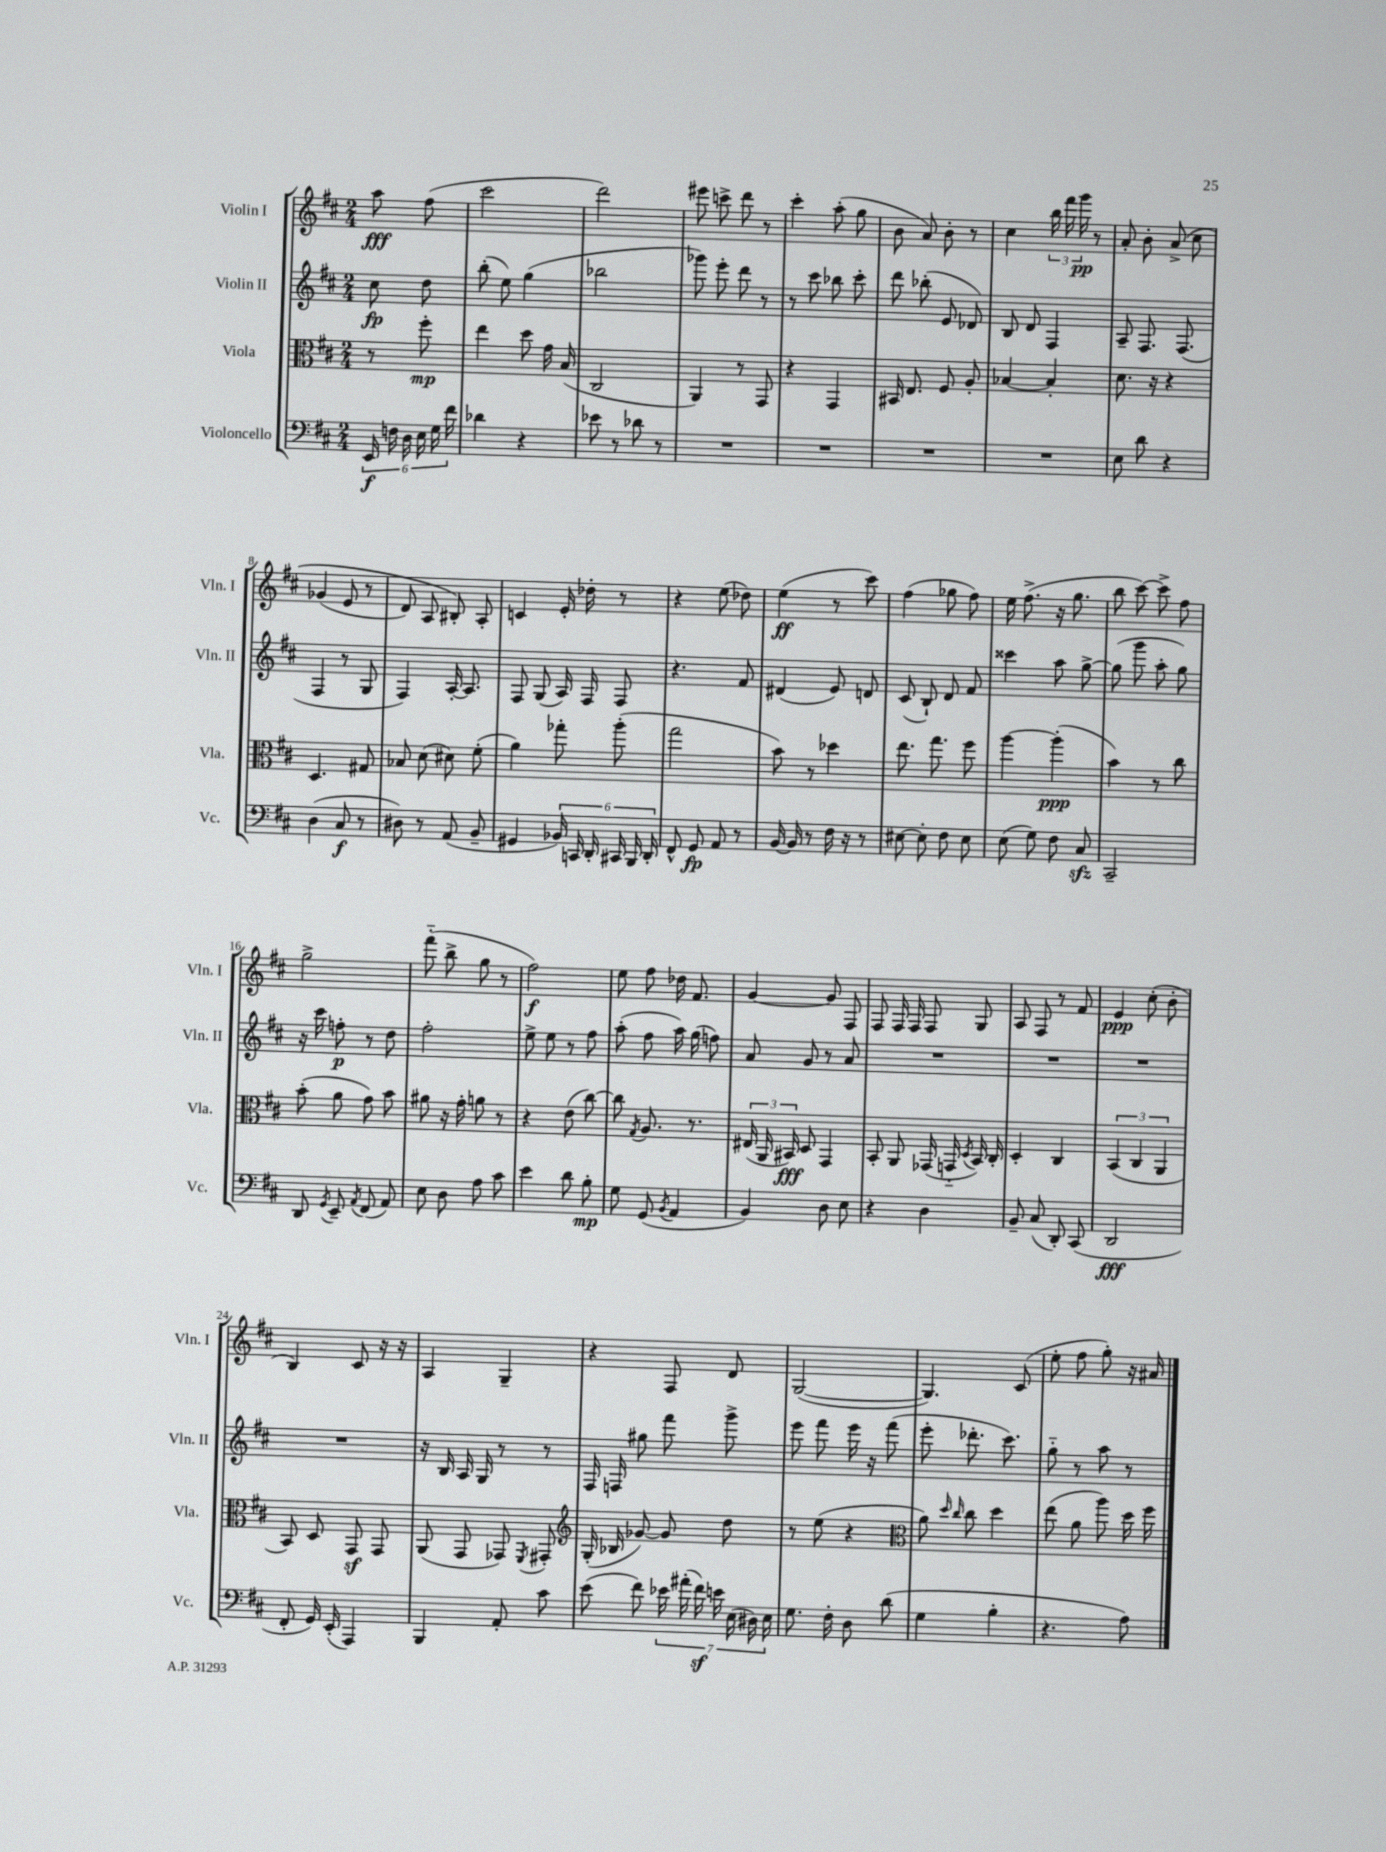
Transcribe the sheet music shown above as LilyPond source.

<<
\new StaffGroup <<
\new Staff = "s0" \with { instrumentName = "Violin I" shortInstrumentName = "Vln. I" } {
    \clef treble \key d \major \numericTimeSignature \time 2/4 \partial 4
    \autoBeamOff a''8\fff fis''8( |
    cis'''2 |
    d'''2) |
    eis'''8 c'''8-> d'''8 r8 |
    cis'''4-. a''8-.( g''8 |
    b'8 a'8) b'8-. r8 |
    cis''4 \tuplet 3/2 { b''16 fis'''16 g'''16\pp } r8 |
    a'8-. b'8-. a'8->\( cis''8 |
    ges'4( e'8 r8 |
    d'8) a8 bis8-.\) a8-. |
    c'4 e'16-. des''16-. r8 |
    r4 e''8( des''8) |
    e''4\ff( r8 cis'''8) |
    fis''4( ges''8 fis''8) |
    e''16 fis''8.->( r16 g''8. |
    b''8 cis'''8~) cis'''8-> fis''8 |
    g''2-> |
    fis'''8-_( b''8-> g''8 r8 |
    fis''2\f) |
    e''8 fis''8 des''16 fis'8. |
    g'4~ g'8 fis8 |
    fis8 fis16 fis16 fis8 g8 |
    a8 fis8 r8 fis'8 |
    e'4\ppp cis''8-.( b'8-. |
    b4) cis'8 r16 r16 |
    a4 g4-- |
    r4 fis8 d'8 |
    g2~( |
    g4.) cis'8( |
    e''8-. fis''8 g''8-.) r16 ais'16 \bar "|." |
}
\new Staff = "s1" \with { instrumentName = "Violin II" shortInstrumentName = "Vln. II" } {
    \clef treble \key d \major \numericTimeSignature \time 2/4 \partial 4
    \autoBeamOff cis''8\fp d''8 |
    b''8-.( e''8) g''4( |
    bes''2 |
    ges'''8) e'''8-. d'''8 r8 |
    r8 cis'''8 bes''8 cis'''8-. |
    d'''8 bes''8-.( e'8 des'8) |
    b8 d'8 fis4 |
    a8-- fis8. fis8.( |
    fis4 r8 g8 |
    fis4) a16~-. a8. |
    fis8 g8( a16) fis16 fis8 |
    r4. fis'8 |
    dis'4( e'8) d'8 |
    cis'8( b8-!) d'8 fis'8 |
    cisis'''4 a''8 g''8~-> |
    g''8( g'''8 a''8-. g''8) |
    r16 cis'''16 f''8-.\p r8 d''8 |
    fis''2-. |
    e''8-> e''8 r8 fis''8 |
    a''8-.( fis''8 a''16) g''16( f''8) |
    a'8 g'8 r8 a'8 |
    R2 |
    R2 |
    R2 |
    R2 |
    r16 b16 a16 g16 r8 r8 |
    fis16 f16 gis''8 fis'''8 g'''8-> |
    e'''8 fis'''8 e'''16 r16 fis'''8( |
    e'''8-. des'''8.-. cis'''8.) |
    g''8-_ r8 a''8 r8 \bar "|." |
}
\new Staff = "s2" \with { instrumentName = "Viola" shortInstrumentName = "Vla." } {
    \clef alto \key d \major \numericTimeSignature \time 2/4 \partial 4
    \autoBeamOff r8 fis''8-.\mp |
    e''4 d''8 g'16 b16( |
    cis2 |
    a,4) r8 g,8 |
    r4 g,4 |
    bis,16 e8. fis8 a8-. |
    bes4~ bes4-. |
    d'8. r16 r4 |
    d4. gis8 |
    bes8 d'8( dis'8) fis'8-.( |
    a'4) ges''8-. a''8-.( |
    g''2 |
    b'8) r8 des''4 |
    e''8. g''8. fis''8 |
    a''4~ a''4-.\ppp( |
    b'4) r8 cis''8 |
    b'8-.( a'8 g'8) b'8 |
    ais'8 r16 g'16-. a'8 r8 |
    r4 e'8( cis''8~) |
    cis''8 \acciaccatura { g8 } a8. r8. |
    \tuplet 3/2 { eis16( a,16 bis,16\fff) } d8 g,4 |
    b,8-. a,8 ges,16( g,16-_ \acciaccatura { d8 } b,16) cis16-. |
    d4-. cis4 |
    \tuplet 3/2 { b,4( cis4 a,4 } |
    b,8) d8 g,8\sf g,8 |
    a,8( g,8 ges,8) \acciaccatura { fis,8 } gis,8-. |
    \clef treble g16-.( bes16 ges'8~) ges'8 d''8 |
    r8 e''8( r4 |
    \clef alto a'8) \grace { d''16 cis''16 } cis''8 d''4 |
    e''8( a'8 a''8) d''16 fis''16 \bar "|." |
}
\new Staff = "s3" \with { instrumentName = "Violoncello" shortInstrumentName = "Vc." } {
    \clef bass \key d \major \numericTimeSignature \time 2/4 \partial 4
    \autoBeamOff \tuplet 6/4 { e,16\f f16 d16 e16 g16 fis'16 } |
    des'4 r4 |
    ees'8 r8 des'8 r8 |
    R2 |
    R2 |
    R2 |
    R2 |
    e8 d'8 r4 |
    d4( cis8\f r8 |
    dis8) r8 a,8( b,8-- |
    gis,4 \tuplet 6/4 { bes,16) c,16 d,16-. cis,16 b,,16 d,16-. } |
    fis,8-^ g,8\fp a,8 r8 |
    b,16~ b,16 r8 fis16 r16 r8 |
    eis8~ eis8-. fis8 eis8 |
    e8( g8) fis8 cis8\sfz |
    cis,2-- |
    d,8 \acciaccatura { g,8 } e,8-- \acciaccatura { a,8 } fis,8( a,8) |
    e8 d8 a8 cis'8 |
    e'4 d'8 b8-.\mp |
    g8 g,8( \acciaccatura { b,8 } a,4 |
    b,4) d8 e8 |
    r4 d4 |
    b,8-- cis8( d,8-.) cis,8( |
    d,2\fff |
    fis,8-. g,16) e,16-.( a,,4) |
    b,,4 a,8-. cis'8 |
    e'8( fis'8) \tuplet 7/4 { ees'16 ais'16-.( fis'16\sf) e'16 e16( dis16) e16 } |
    g8. fis16-. d8 d'8( |
    g4 b4-. |
    r4. a8) \bar "|." |
}
>>
>>
